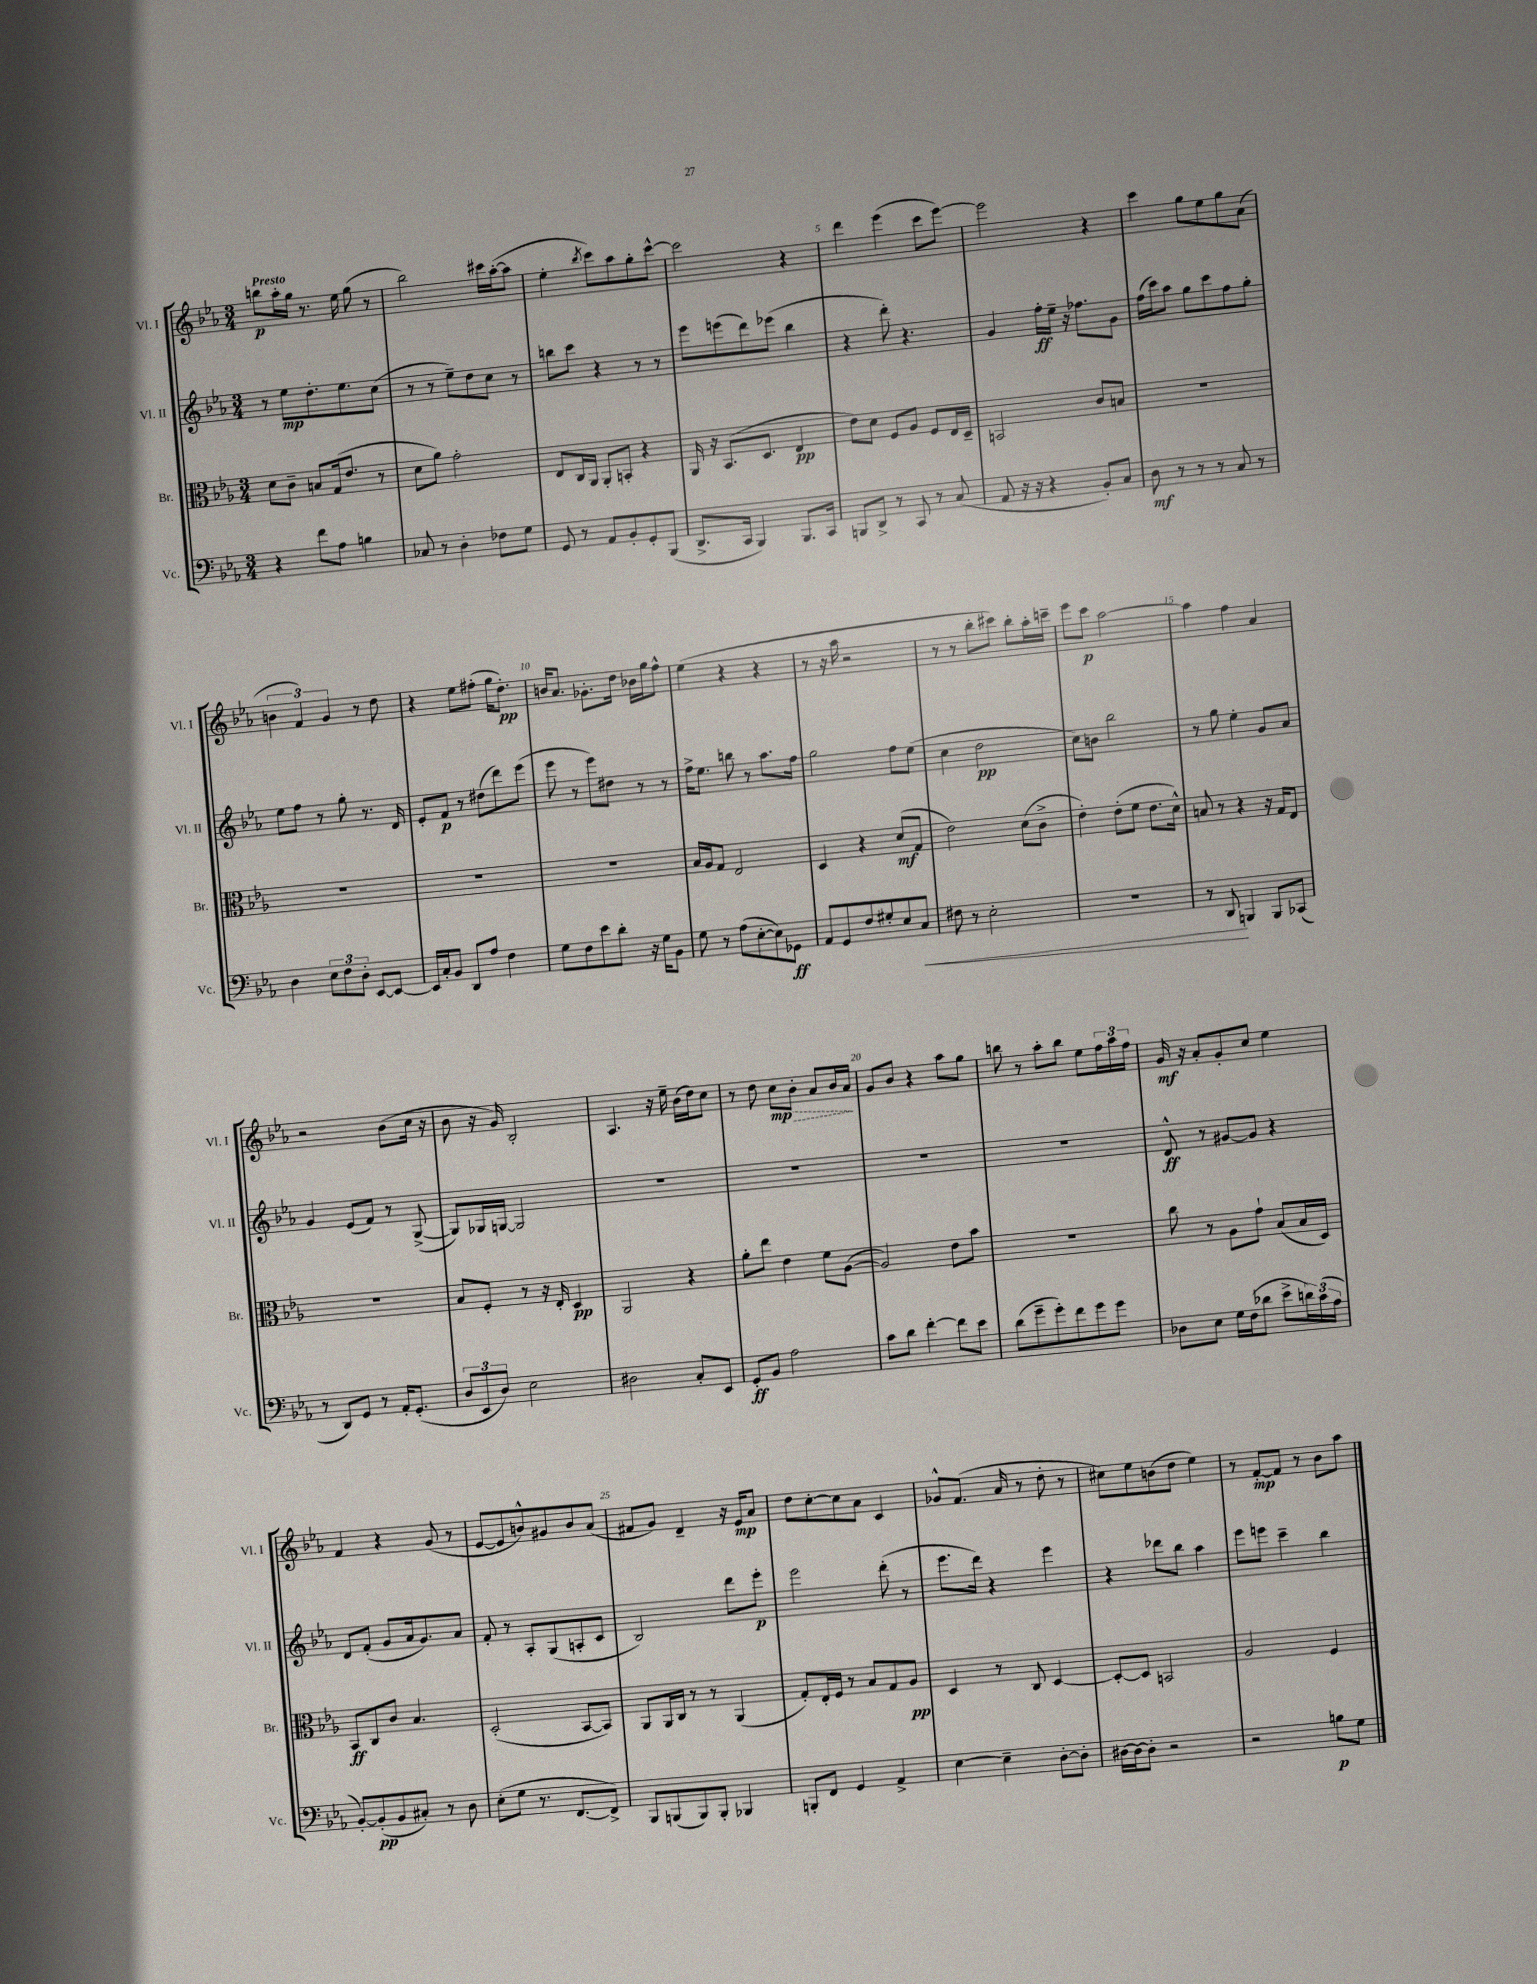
<<
\new StaffGroup <<
\new Staff = "s0" \with { instrumentName = "Vl. I" shortInstrumentName = "Vl. I" } {
    \clef treble \key ees \major \numericTimeSignature \time 3/4 \tempo "Presto"
    b''8\p aes''16-. g''16 r8. ees''16 g''8( r8 |
    bes''2) cis'''16 aes''16~-.( aes''8 |
    ees''4-. \acciaccatura { bes''8 } c'''8) aes''8 g''8-. c'''8~-^ |
    c'''2 r4 |
    d'''4 ees'''4( c'''8 ees'''8~) |
    ees'''2 r4 |
    c'''4 g''8 ees''8 g''8 aes'8( |
    \tuplet 3/2 { b'4 f'4) g'4 } r8 d''8 |
    r4 ees''8 fis''8-.( g''16 d''8.-.\pp) |
    b'16 aes'8. ges'8.-. d''16 bes'16 g''16 f''8-^ |
    ees''4( r4 r4 |
    r8 r16 aes''16 r2 |
    r8 r8 bes''8-. cis'''8) bes''8-. aes''16-. c'''16-- |
    ees'''8 c'''8\p aes''2~ |
    aes''4 f''4 aes'4 |
    r2 bes'8( c''16 r16 |
    bes'8 r16 g'16) bes2-. |
    aes4. r16 ees''16-- bes'16( d''16) c''8 |
    r8 d''8 \once \override Hairpin.style = #'dashed-line c''8\mp\> bes'8-. aes'8 bes'16 aes'16\! |
    g'8 bes'8 r4 aes''8 g''8 |
    b''8 r8 aes''8-. b''8 ees''8 \tuplet 3/2 { f''16 aes''16 f''16 } |
    g'16\mf r16 aes'8-. g'8-. c''8 ees''4 |
    f'4 r4 g'8( r8 |
    ees'8~ ees'8 b'8-^) gis'8 b'8 aes'8( |
    fis'8 g'8) d'4-- r16 ees'16\mp aes'8 |
    d''8 c''8~-. c''8 aes'8 c'4 |
    ges'8-^ f'8.( aes'16 r8 d''8-. r8 |
    cis''8) ees''8 b'8( d''8 ees''4) |
    r8 f'8~-.\mp f'8 r8 bes'8 aes''8 \bar "|." |
}
\new Staff = "s1" \with { instrumentName = "Vl. II" shortInstrumentName = "Vl. II" } {
    \clef treble \key ees \major \numericTimeSignature \time 3/4
    r8 ees''8\mp d''8.-. ees''8. c''8( |
    r8 r8 ees''8--) d''8 c''8 r8 |
    b''8 c'''8 r4 r8 r8 |
    ees'''8 e'''8( d'''8) ees'''8( bes''4 |
    r4 d'''8-.) r4. |
    g'4 f''16-.\ff ees''16-- r16 fes''8. g'8 |
    f''16( c'''16) aes''8 g''8 c'''8 f''8 g''8-. |
    ees''8 f''8 r8 g''8-. r8. d'16 |
    ees'8-. f'8\p r8 dis''8( d'''8) ees'''8( |
    ees'''8 r8 ees'''8) dis''8 r8 r8 |
    f''16-> ees''8. b''8 r8 aes''8. f''16 |
    g''2 f''8 ees''8( |
    c''4 d''2\pp |
    c''8) b'8 bes''2 |
    r8 g''8 ees''4-. g'8 aes'8 |
    g'4 ees'8( f'8) r8 g8~->( |
    g8) ges16 g16~ g2 |
    R2. |
    R2. |
    R2. |
    R2. |
    d'8-^\ff r8 gis'8~ gis'8 r4 |
    d'8 f'8-.( g'8 aes'16 g'8.) aes'8 |
    f'8-. r8 aes8-. g8( a8-. c'8 |
    bes2) d'''8 ees'''8-.\p |
    ees'''2 d'''8-.( r8 |
    ees'''8. d'''16) r4 ees'''4 |
    r4 des'''8 bes''8 aes''4 |
    ees'''8 e'''8 c'''4-- bes''4 \bar "|." |
}
\new Staff = "s2" \with { instrumentName = "Br." shortInstrumentName = "Br." } {
    \clef alto \key ees \major \numericTimeSignature \time 3/4
    d'8 c'8-- b8 g16( ees'8. r8 |
    d'8 aes'8) g'2-. |
    ees8 c16 aes,16 aes,8-. b,8-. r4 |
    aes,16 r16 bes,8.( d8. ees4\pp |
    ees'8) d'8 f8 aes8 f8 ees16 d16-- |
    b,2 c'8 b8 |
    R2. |
    R2. |
    R2. |
    R2. |
    bes16 aes16 g8 ees2 |
    d4 r4 d'8\mf( g8 |
    ees'2) d'8( c'8-> |
    ees'4-.) ees'8-.( f'8 ees'8. d'16-^) |
    b8 r8 r4 r16 g16 ees8 |
    R2. |
    bes8 f8-. r8 r16 ees16-. d4\pp |
    aes,2 r4 |
    aes'8-. ees''8 ees'4 f'8 aes8~( |
    aes2) ees'8 bes'8 |
    R2. |
    c''8 r8 aes8 g'8-! bes8( bes16 d16) |
    bes,8\ff c8 c'8 bes4. |
    d2-.( bes,8~ bes,8) |
    aes,8 aes,16 c16 r8 r8 aes,4( |
    g8-.) ees16-. f16 r8 bes8 g8 aes8\pp |
    d4 r8 c8 d4~ |
    d8~-. d8 b,2 |
    aes2 f4 \bar "|." |
}
\new Staff = "s3" \with { instrumentName = "Vc." shortInstrumentName = "Vc." } {
    \clef bass \key ees \major \numericTimeSignature \time 3/4
    r4 f'8 aes8 b4 |
    ces8 r8 d4-. fes8 g8 |
    g,8 r8 aes,8 bes,8-. g,8-. bes,,8( |
    d,8.-> c,16 bes,,4) bes,,8. c,16 |
    b,,8 d,8-> r8 c,8 r8 c8( |
    aes,8 r16 r16 r4 bes,8-.) c8 |
    d8\mf r8 r8 r8 c8 r8 |
    d4 \tuplet 3/2 { ees8 f8 d8-. } ees,8~ ees,8~ |
    ees,16 c16-. bes,8 d,8 aes8 f4 |
    g8 f8 ees'8 d'8-. r16 g16 bes,8 |
    g8 r8 aes8( ees8~-. ees8) ges,8\ff |
    aes,8 g,8 f8 gis8-. ees8 c8\< |
    fis8 r8 ees2-. |
    R2. |
    r8 d,8\! b,,4 b,,8 ces,8( |
    r8 d,8) g,8 r8 aes,16-. g,8.-.( |
    \tuplet 3/2 { d8 ees,8 d8) } ees2 |
    dis2 c8-. ees,8 |
    g,8-.\ff bes,8 aes2 |
    c'8 d'8 f'4~-. f'8 ees'8 |
    d'8( g'8-- g'8-.) f'8 g'8 g'8 |
    des8 ees8 g16 f16( des'8 ees'8-> \tuplet 3/2 { d'16) c'16( aes16 } |
    bes,8~-.) bes,8-.\pp( bes,8 cis8-.) r8 d8 |
    ees8-.( g8 r8. f,8.~ f,8->) |
    bes,,8 b,,8( b,,8) b,,8-. bes,,4 |
    b,,8-. f,8 g,4 aes,4-> |
    ees4~ ees4-- d8~-. d8-. |
    dis16~ dis16~ dis8-. r2 |
    r2 b8\p g8 \bar "|." |
}
>>
>>
\layout { \context { \Score \override BarNumber.break-visibility = ##(#f #t #t) barNumberVisibility = #(every-nth-bar-number-visible 5) } }
